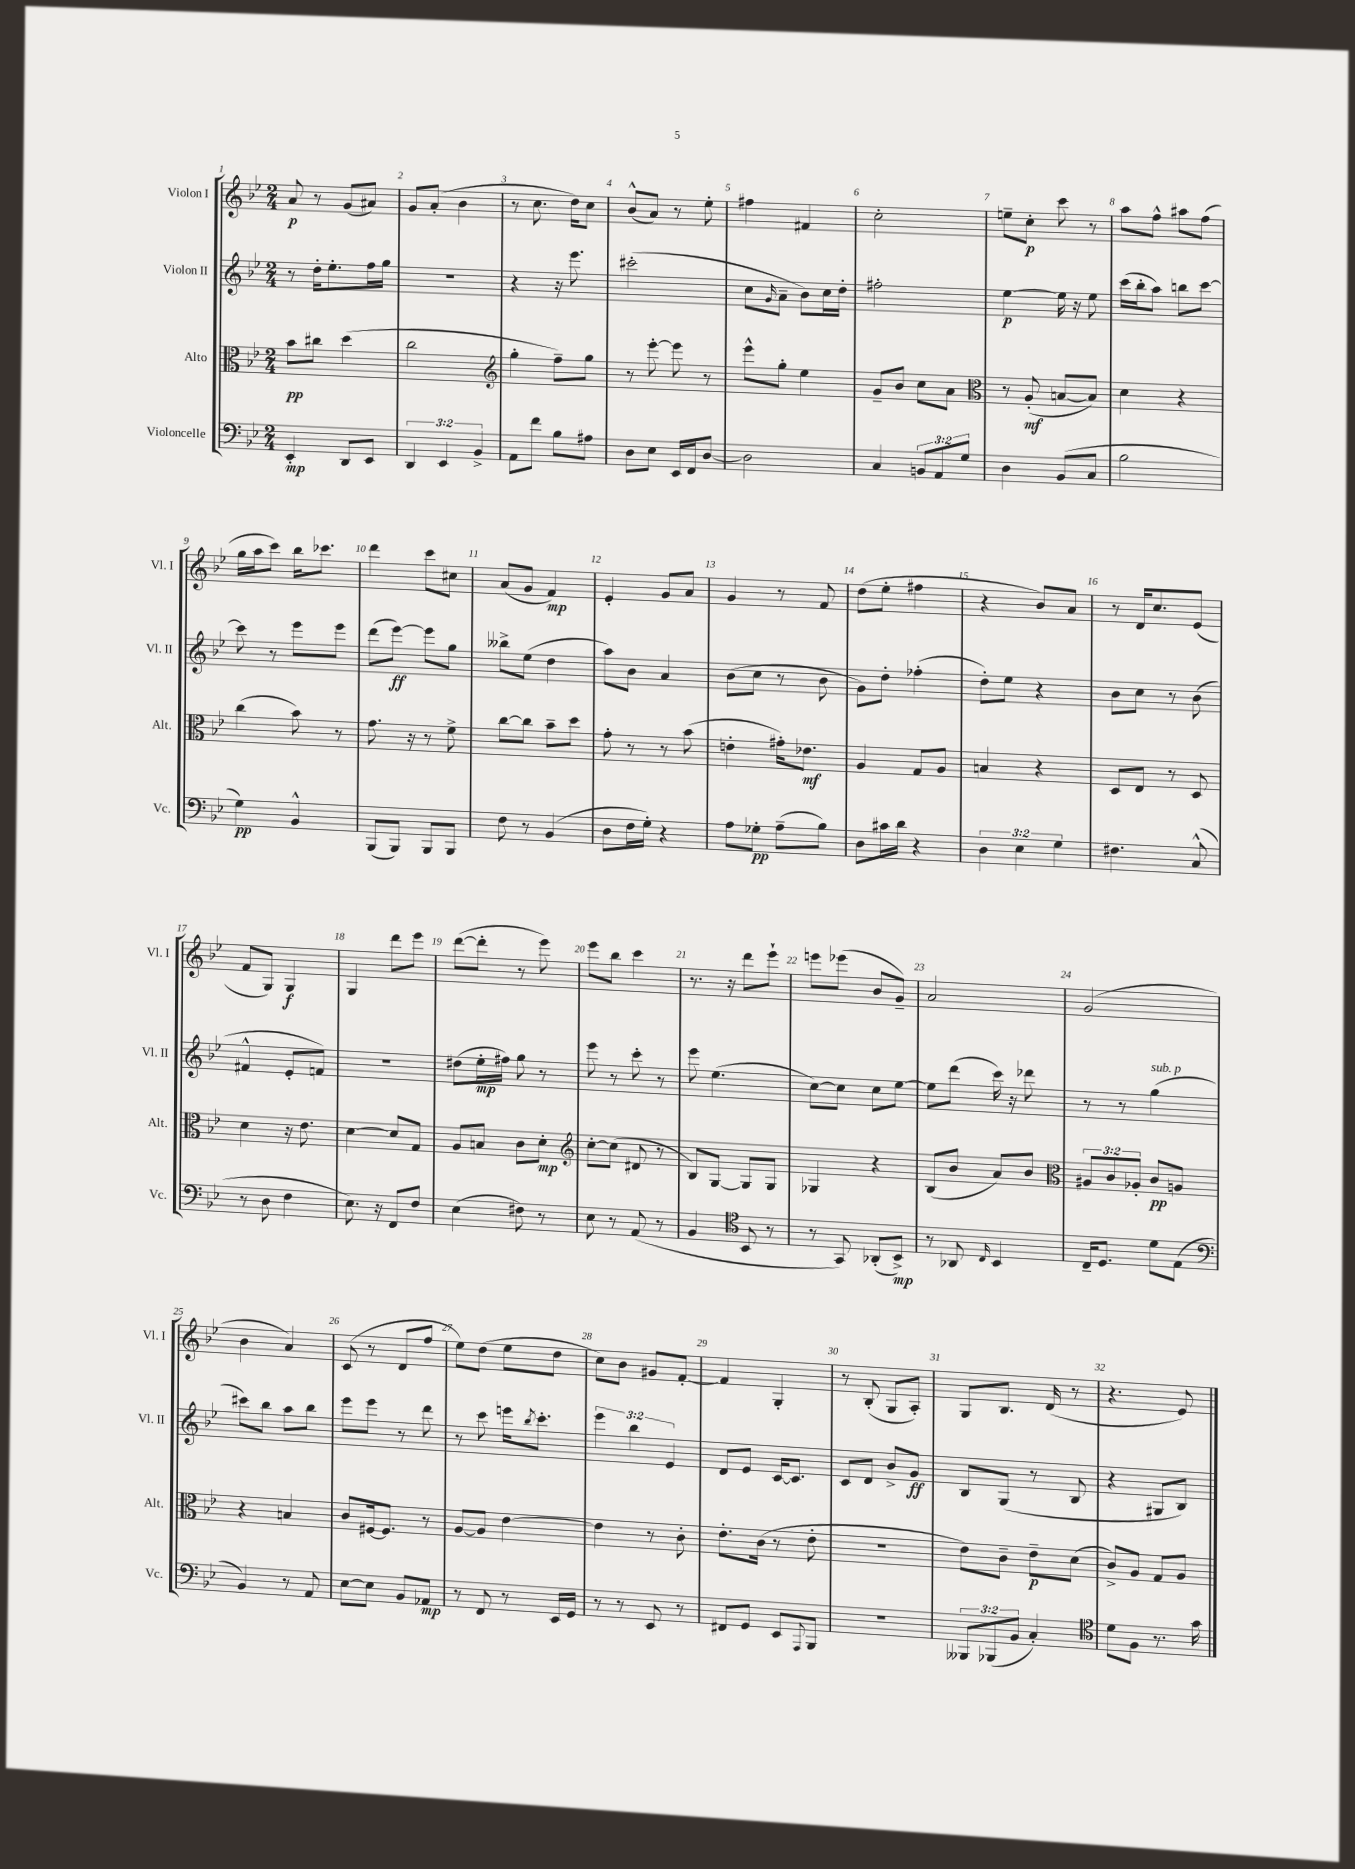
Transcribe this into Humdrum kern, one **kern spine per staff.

**kern	**kern	**kern	**kern
*staff4	*staff3	*staff2	*staff1
*clefF4	*clefC3	*clefG2	*clefG2
*k[b-e-]	*k[b-e-]	*k[b-e-]	*k[b-e-]
*M2/4	*M2/4	*M2/4	*M2/4
4EE-'	8b-	8r	8a
.	8cc#	16dd'	8r
.	.	8.ee-'	.
8DD	(4dd	.	(8g
8EE-	.	16ff	8a#)
.	.	16gg	.
=	=	=	=
6DD	2cc	2r	8g
.	.	.	(8a'
6EE-	.	.	.
.	.	.	4b-
6BB-^	.	.	.
=	=	=	=
*	*clefG2	*	*
8AA	4gg'	4r	8r
8f	.	.	8.cc
8B-	8ff~)	16r	.
.	.	8.eee-	16dd)
8A#	8gg	.	8cc
=	=	=	=
8D	8r	(2ccc#'	(8b-^^
8E-	[8eee-'	.	8a)
16EE-	8eee-]	.	8r
16FF	.	.	.
[8D	8r	.	8ee-'
=	=	=	=
2D]	8eee-^^	8cc	4ff#
.	.	16qqg	.
.	8gg'	8a~	.
.	4ee-	8b-)	4f#
.	.	16cc	.
.	.	16dd'	.
=	=	=	=
4C	8g~	2ff#'	2cc'
.	8b-	.	.
12BB	8cc	.	.
12AA	.	.	.
.	8a	.	.
12G	.	.	.
=	=	=	=
*	*clefC3	*	*
4D	8r	[4ee-	8ee~
.	(8A'	.	8cc'
(8BB-	[8B	16ee-]	8ccc
.	.	16r	.
8C	8B])	8ee-	8r
=	=	=	=
2B-	4d	(16ccc	8aa
.	.	16bb-'	.
.	.	8aa)	8ff^^
.	4r	8bb	8aa#
.	.	[8ccc	(8ff
=	=	=	=
4G)	(4cc	8ccc]	16gg
.	.	.	16aa
.	.	8r	8ccc)
4BB-^^	8b-)	8eee-	16bb-
.	.	.	8.ccc-
.	8r	8eee-	.
=	=	=	=
(8BBB-	8.g	(8ddd	4ddd
8BBB-)	.	[8eee-)	.
.	16r	.	.
8BBB-	8r	8eee-]	8ccc
8BBB-	8f^	8gg	8cc#
=	=	=	=
8F	[8cc	8bb--^	(8a
8r	8cc]	(8ee-	8g
(4BB-	8b-~	4dd	4f)
.	8dd	.	.
=	=	=	=
8D	8g'	8aa)	4e-'
16F	8r	8b-	.
16G')	.	.	.
4r	8r	4a	8g
.	(8b-	.	8a
=	=	=	=
8A	4e'	(8b-	4g
8G-'	.	8cc	.
(8A~	16g#')	8r	8r
.	8.e-	.	.
8B-)	.	8b-	8f
=	=	=	=
8D	4A	8g)	(8dd
16c#	.	8dd'	8ee-'
16d	.	.	.
4r	8G	(4ff-'	4ff#
.	8A	.	.
=	=	=	=
6D	4B	8dd')	4r
.	.	8ee-	.
6E-	.	.	.
.	4r	4r	8b-)
6G	.	.	.
.	.	.	8a
=	=	=	=
4.F#	8D	8b-	8r
.	8E-	8cc	16d
.	.	.	8.cc
.	8r	8r	.
(8C^^	8D	(8b-	(8e-
=	=	=	=
8r	4d	4f#^^	8f
8D	.	.	8G)
4F	16r	8e-'	4G
.	8.e-	.	.
.	.	8f)	.
=	=	=	=
8.E-)	[4d	2r	4G
16r	.	.	.
8FF	8d]	.	8ddd
8F	8G	.	8eee-
=	=	=	=
(4E-	8A	(8dd#	([8ddd
.	8B	16ee-'	8ddd']
.	.	16ff#)	.
8F#)	8c	8gg	8r
8r	8d'	8r	8eee-)
=	=	=	=
*	*clefG2	*	*
8E-	[8cc'	8eee-	8eee-
8r	(8cc]	8r	8bb-
(8AA	8d#	8ccc'	4ccc
8r	8r	8r	.
=	=	=	=
4BB-	8B-)	8eee-	8.r
.	[8G	(4.ee-	.
.	.	.	16r
*clefC4	*	*	*
8BB-	8G]	.	8ddd
8r	8G	.	8eee-`
=	=	=	=
8r	4G-	[8cc)	8eee
8GG)	.	8cc]	(8eee-
(8AA-'	4r	8cc	8b-
8BB-^)	.	[8ee-	8g~)
=	=	=	=
8r	(8B-	8ee-]	2a
8AA-	8b-	(8ddd	.
16qqC	.	.	.
4BB-	8a)	16ccc)	.
.	.	16r	.
.	8b-	8ddd-	.
=	=	=	=
*	*clefC3	*	*
16C~	12A#	8r	(2g
8.D	.	.	.
.	12c	.	.
.	.	8r	.
.	12A-'	.	.
8d	8c	(4gg	.
(8E-	8A	.	.
=	=	=	=
*clefF4	*	*	*
4BB-)	4r	8ccc#)	4b-
.	.	8bb-	.
8r	4B	8aa	4a)
8AA	.	8bb-	.
=	=	=	=
[8E-	8c	8eee-	(8c
8E-]	[16F#	8eee-	8r
.	8.F#]	.	.
8BB-	.	8r	8d
8AA-	8r	8ddd	8ff
=	=	=	=
8r	[8A	8r	8ee-)
8FF	8A]	8ccc	(8dd
8r	[4e-	16eee	8ee-
.	.	8qbb-	.
.	.	8.ccc'	.
16EE-	.	.	8dd
16GG	.	.	.
=	=	=	=
8r	4e-]	6eee-	8cc)
8r	.	.	8b-
.	.	6bb-	.
8EE-	8r	.	8g#
.	.	6e-	.
8r	8c'	.	[8f'
=	=	=	=
8FF#	8.e-'	8d	4f]
8GG	.	8e-	.
.	(16c	.	.
8EE-	8r	[16c	4G'
.	.	8.c]	.
8qqAAA	.	.	.
8BBB-	8e-'	.	.
=	=	=	=
2r	2r	8c	8r
.	.	8d	(8B-'
.	.	8b-^	8G
.	.	8g	8A')
=	=	=	=
12BBB--	8e-)	8B-	8G
(12BBB-	.	.	.
.	8c~	(8G	8.B-
12BB-	.	.	.
4C')	8e-~	8r	.
.	.	.	(16d
.	(8d	8B-	8r
=	=	=	=
*clefC4	*	*	*
8d	8c^)	4r	4.r
8F	8A	.	.
8.r	8G	8G#	.
.	8A	8B-)	8e-)
16g	.	.	.
==	==	==	==
*-	*-	*-	*-
